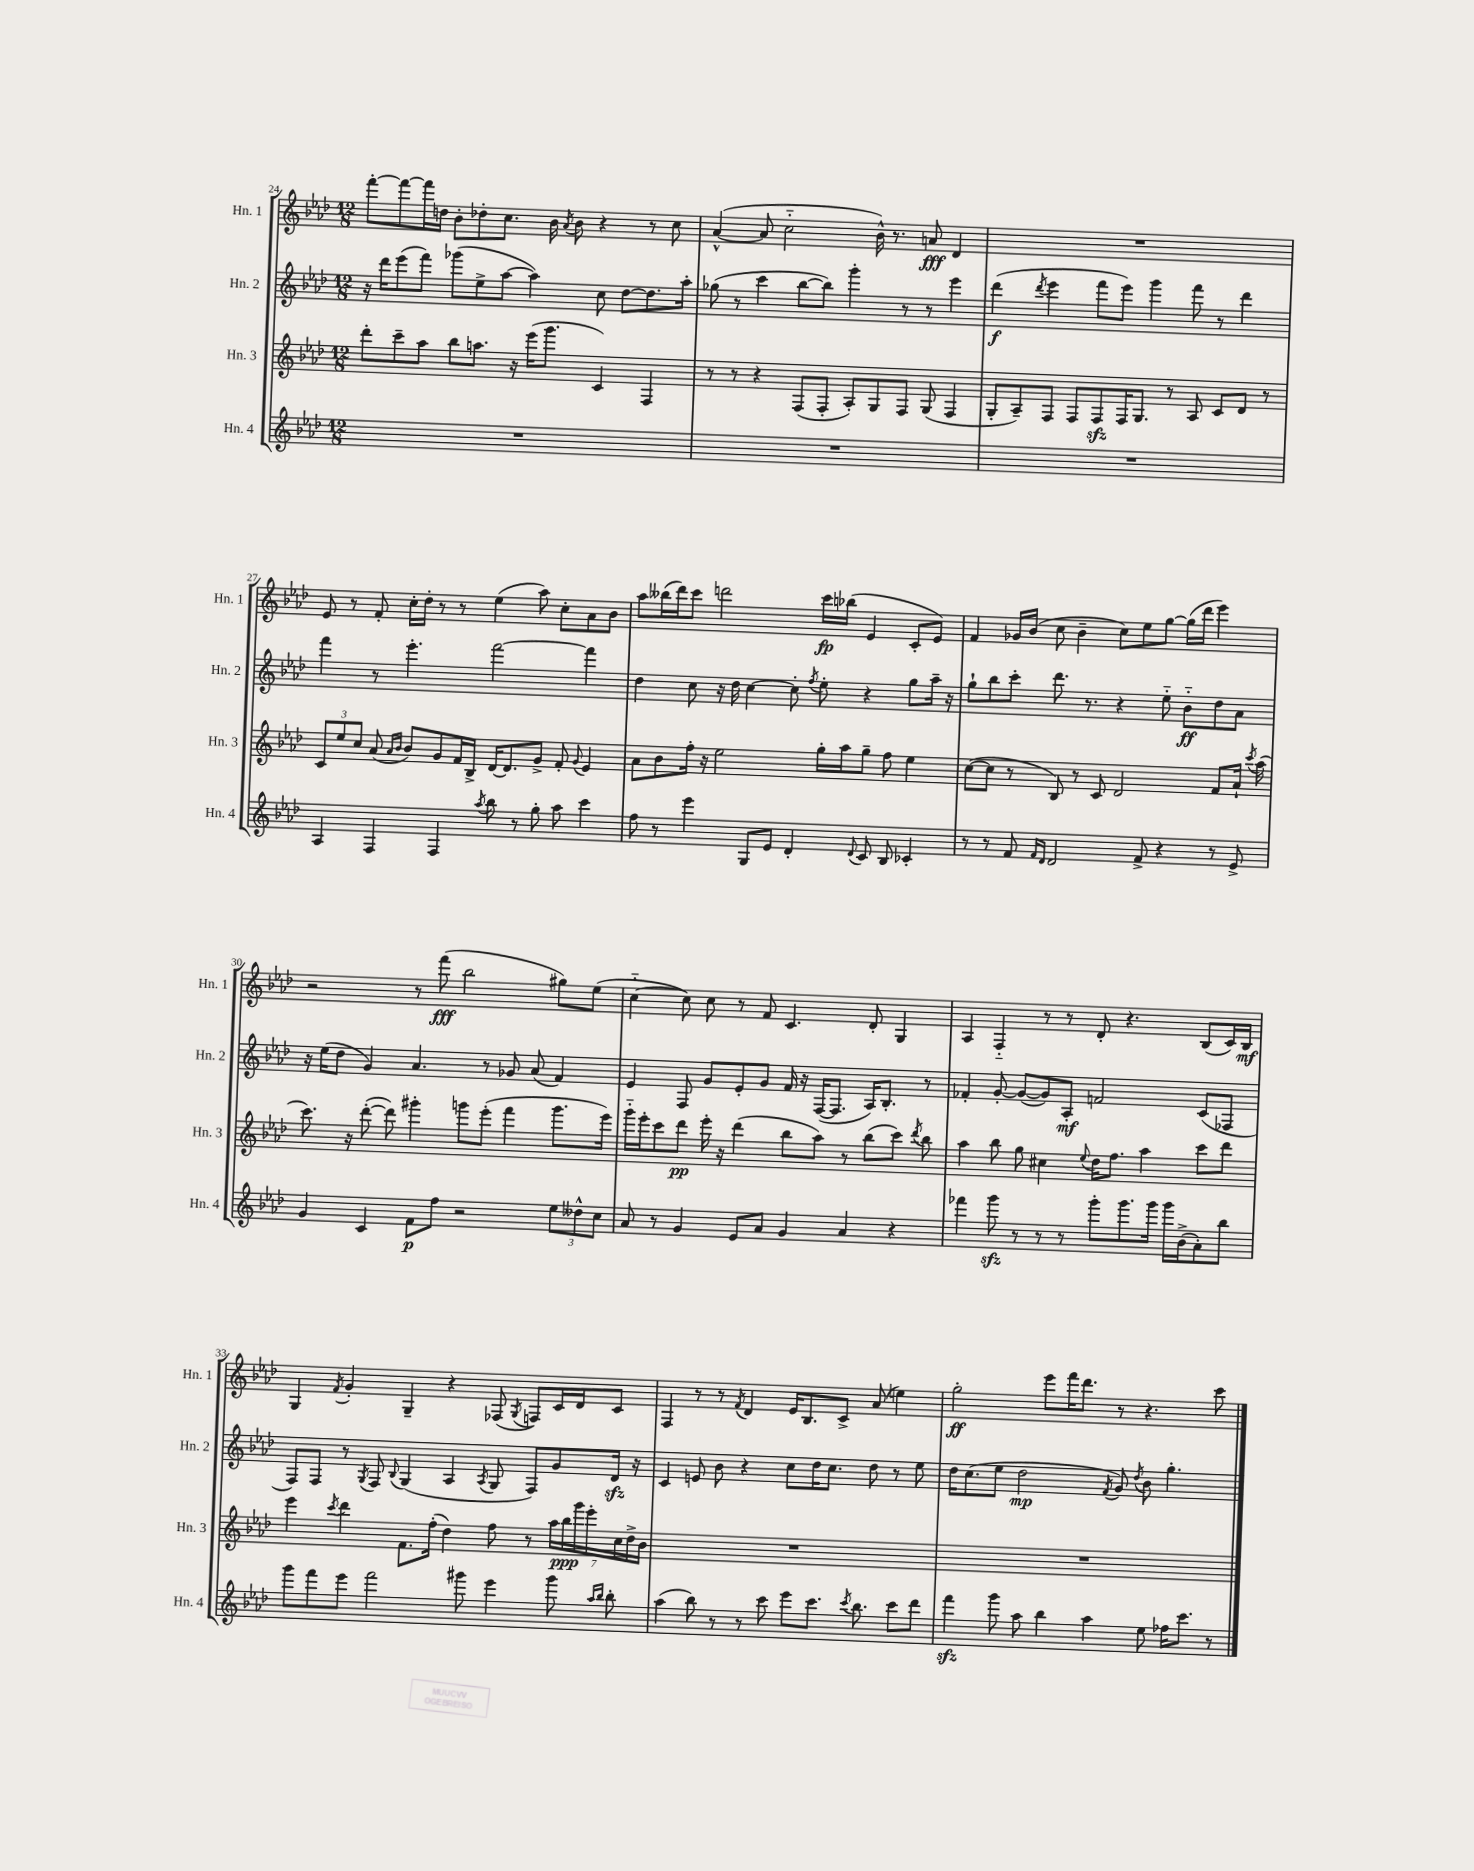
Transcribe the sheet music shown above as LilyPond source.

<<
\new StaffGroup <<
\new Staff = "s0" \with { instrumentName = "Hn. 1" shortInstrumentName = "Hn. 1" } {
    \clef treble \key aes \major \numericTimeSignature \time 12/8
    \autoBeamOff f'''8[~-. f'''8~ f'''16 d''16] bes'8[-. des''8-. c''8.] bes'16 \acciaccatura { aes'8 } bes'8 r4 r8 c''8 |
    aes'4~-^( aes'8 c''2-_ bes'16-^) r8. a'8\fff des'4 |
    R1. |
    ees'8 r8 f'8-. c''16[-. des''16]-. r8 r8 ees''4( aes''8) c''8[-. aes'8 bes'8] |
    aes''8[ beses''16( des'''16) c'''8] d'''2 c'''16[\fp bes''16]( ees'4 c'8[-. ees'8]) |
    f'4 ges'16[ bes'16]( c''8 bes'4-- c''8[) ees''8 g''8]~ g''16[( des'''16] ees'''4) |
    r2 r8 f'''8\fff( bes''2 gis''8[) ees''8]( |
    c''4~-_ c''8) c''8 r8 f'8 c'4. des'8-. g4 |
    aes4 f4-_ r8 r8 des'8-. r4. bes8[( c'16) bes16]\mf |
    g4 \acciaccatura { f'8 } g'4-. g4-- r4 fes8( \acciaccatura { g8 } f8[) c'16 des'16 c'8] |
    f4 r8 r8 \acciaccatura { f'8 } des'4 ees'16[ bes8. c'8]-> aes'8( e''4) |
    g''2-.\ff ees'''8[ f'''16 des'''8.] r8 r4. c'''8 \bar "|." |
}
\new Staff = "s1" \with { instrumentName = "Hn. 2" shortInstrumentName = "Hn. 2" } {
    \clef treble \key aes \major \numericTimeSignature \time 12/8
    \autoBeamOff r16 des'''16[ ees'''8( f'''8]) ges'''8[( ees''8-> aes''8]~ aes''4) c''8 des''8[~ des''8. aes''16]-. |
    ges''8( r8 c'''4 bes''8[~ bes''8]) g'''4-. r8 r8 ees'''4 |
    des'''4\f( \acciaccatura { des'''8 } ees'''4 f'''8[ ees'''8]) g'''4 f'''8 r8 des'''4 |
    f'''4 r8 ees'''4.-. f'''2~ f'''4 |
    des''4 c''8 r16 des''16 c''4~ c''8-. \acciaccatura { f''8 } ees''8-. r4 g''8[ aes''16]-- r16 |
    g''8[-! bes''8 c'''8]-. des'''8. r8. r4 ees''8-_ bes'8[-_\ff des''8 aes'8] |
    r16 ees''16[( des''8] g'4) aes'4. r8 ges'8 aes'8( f'4) |
    ees'4 f8 g'8[ ees'8-. g'8] f'16 r16 f16[~( f8.] aes16[) bes8.]-. r8 |
    fes'4-. g'8~-. g'8[~( g'8) aes8]-.\mf f'2 c'8[( fes8] |
    f8[) f8] r8 \acciaccatura { g8 } f8 \appoggiatura { bes8 } g4( aes4 \acciaccatura { aes8 } g8 f8[) g'8 des'16]\sfz r16 |
    c'4 e'8 bes'8 r4 c''8[ des''16 c''8.] des''8 r8 ees''8 |
    des''16[ c''8.( ees''8] des''2\mp \acciaccatura { f'8 } g'8) \acciaccatura { des''8 } bes'8 g''4.-. \bar "|." |
}
\new Staff = "s2" \with { instrumentName = "Hn. 3" shortInstrumentName = "Hn. 3" } {
    \clef treble \key aes \major \numericTimeSignature \time 12/8
    \autoBeamOff des'''8[-. c'''8-- aes''8] bes''8[ a''8.] r16 ees'''16[( g'''8.] c'4) f4 |
    r8 r8 r4 f8[( f8]-. aes8[-.) g8 f8] g8( f4 |
    g8[-. aes8--) f8] f8[ f8\sfz f16 g8.] r8 aes8 c'8[ des'8] r8 |
    \tuplet 3/2 { c'8[ ees''8 c''8] } aes'8( \grace { aes'16[ bes'16] } bes'8[) g'8 f'16 bes16]-> des'16[~ des'8. g'8]-> f'8-. \appoggiatura { g'8 } ees'4 |
    aes'8[ bes'8 f''16]-. r16 ees''2 g''16[-. aes''16 g''8]-- f''8 ees''4 |
    c''8[~( c''8] r8 bes8) r8 c'8 des'2 f'8[ aes'16]-! \acciaccatura { c'''8 } aes''16( |
    c'''8.) r16 des'''8~-.( des'''8) gis'''4-. g'''8[ ees'''8]-.( f'''4 g'''8.[ ees'''16]) |
    g'''16[-_ ees'''16-. c'''8 des'''8]\pp ees'''16-. r16 des'''4( bes''8[ aes''8]) r8 bes''8[( c'''8]) \acciaccatura { des'''8 } bes''8 |
    aes''4 bes''8 g''8 cis''4 \appoggiatura { ees''8 } des''16[ f''8.] aes''4 c'''8[ des'''8] |
    ees'''4 \acciaccatura { c'''8 } des'''4 f'8.[ f''16]-.( des''4) f''8 r8 \tuplet 7/4 { aes''16[ bes''16\ppp g'''16 ees'''16-. c''16 des''16-> bes'16] } |
    R1. |
    R1. \bar "|." |
}
\new Staff = "s3" \with { instrumentName = "Hn. 4" shortInstrumentName = "Hn. 4" } {
    \clef treble \key aes \major \numericTimeSignature \time 12/8
    \autoBeamOff R1. |
    R1. |
    R1. |
    aes4 f4 f4 \acciaccatura { aes''8 } bes''8 r8 g''8-. aes''8 c'''4 |
    f''8 r8 ees'''4 g8[ ees'8] des'4-. \appoggiatura { des'8 } c'8 bes8 ces'4-. |
    r8 r8 f'8 \grace { f'16[ des'16] } des'2 f'8-> r4 r8 ees'8-> |
    g'4 c'4 f'8[\p f''8] r2 \tuplet 3/2 { ees''8[ deses''8-^ c''8] } |
    aes'8 r8 g'4 ees'8[ aes'8] g'4 aes'4 r4 |
    fes'''4 g'''8\sfz r8 r8 r8 g'''8[-. g'''8. g'''16] g'''16[ bes'16->( aes'8-.) bes''8] |
    g'''8[ f'''8 ees'''8] f'''2 gis'''8 ees'''4 gis'''8 \grace { aes''16[ bes''16] } bes''8-. |
    aes''4( bes''8) r8 r8 c'''8 ees'''8[ c'''8.] \acciaccatura { c'''8 } bes''8. c'''8[ des'''8] |
    f'''4\sfz g'''8 aes''8 bes''4 aes''4 ees''8 fes''16[ c'''8.] r8 \bar "|." |
}
>>
>>
\layout { \context { \Score currentBarNumber = #24 } }
